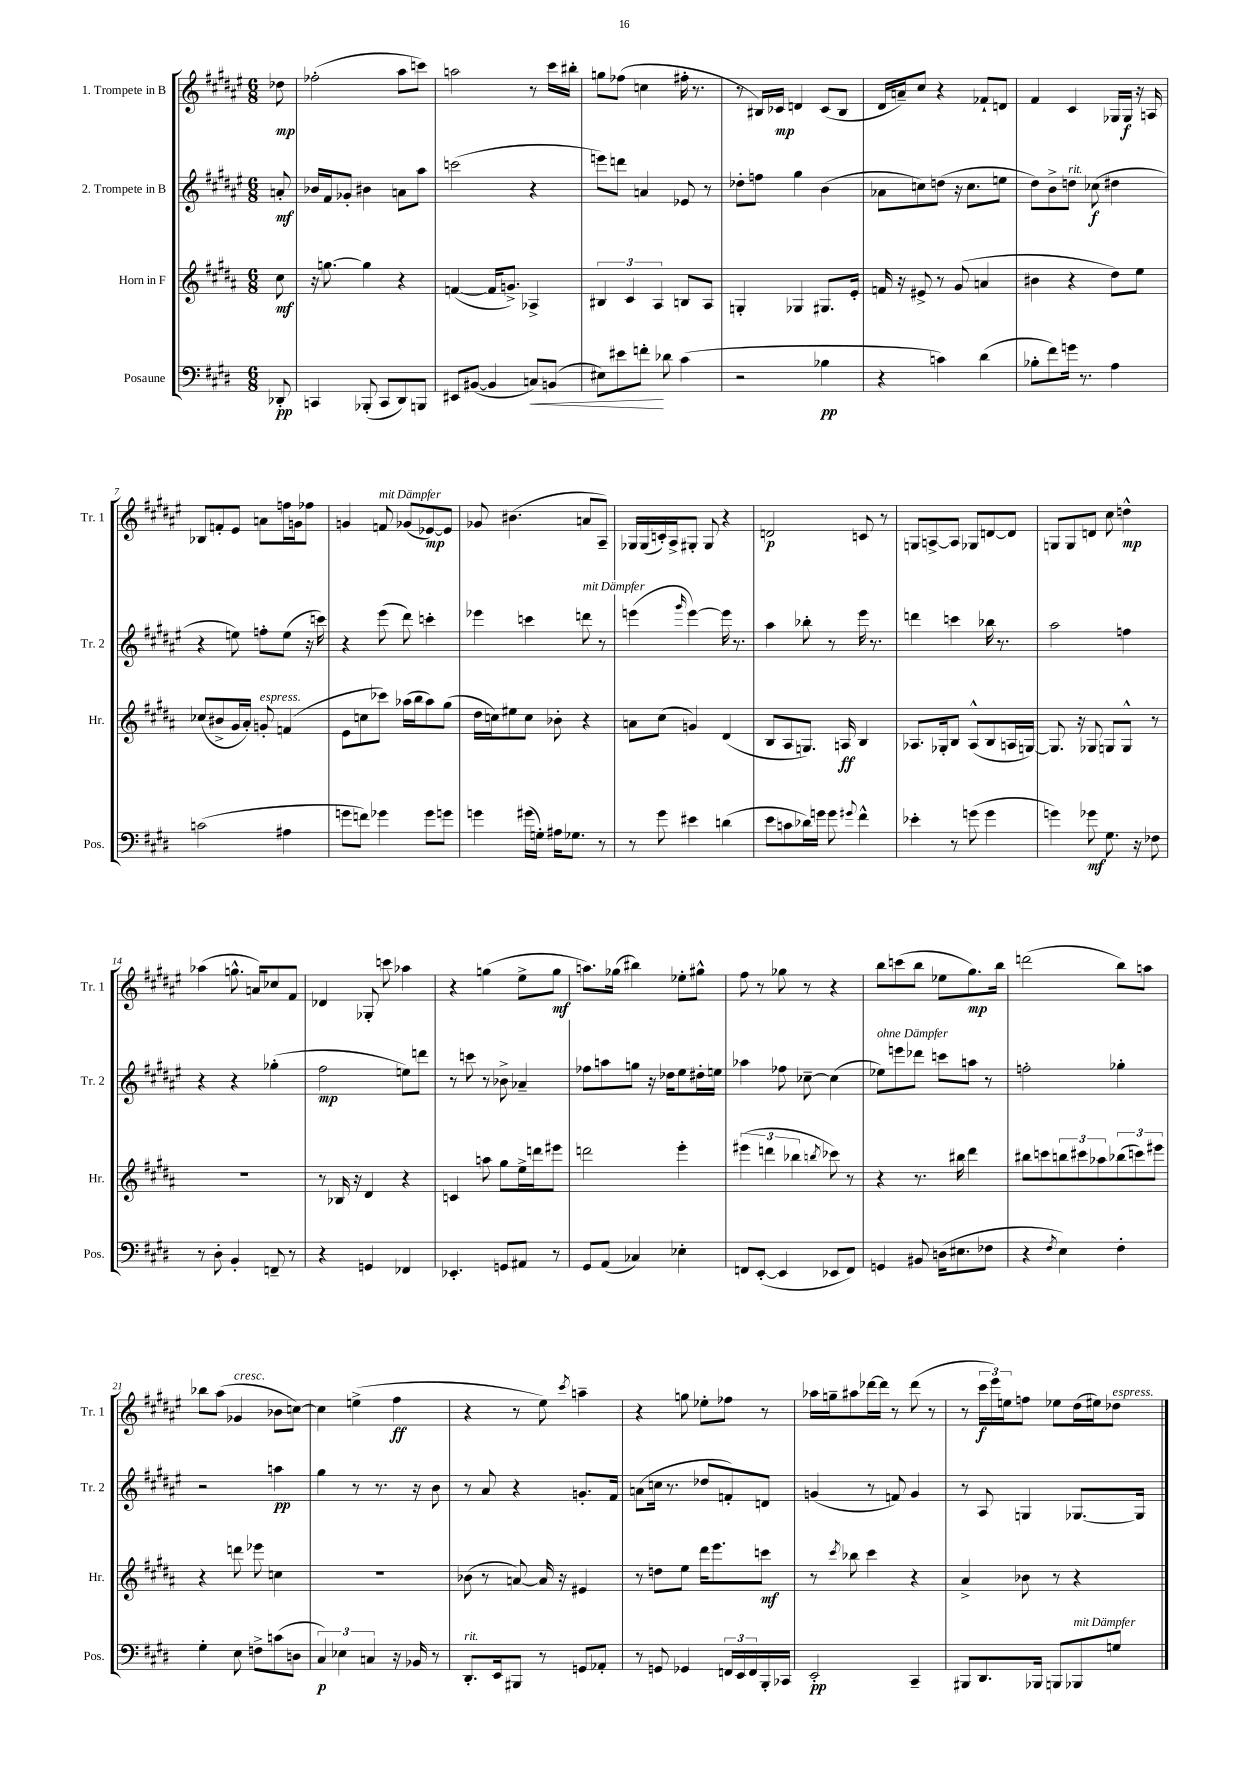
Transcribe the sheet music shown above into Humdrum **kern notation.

**kern	**kern	**kern	**kern
*staff4	*staff3	*staff2	*staff1
*clefF4	*clefG2	*clefG2	*clefG2
*k[f#c#g#d#]	*k[f#c#g#d#a#]	*k[f#c#g#d#a#e#]	*k[f#c#g#d#a#e#]
*M6/8	*M6/8	*M6/8	*M6/8
8DD-'/	8cc#\	8a'/	8dd-\
=	=	=	=
4CC/	16r	16b-/LL	(2ff-'\
.	[8.gg\	16f#/J	.
.	.	8g-'/J	.
(8BBB-'/	4gg\]	4b#\	.
8CC/L	.	.	.
8DD#/)	4r	8a\L	8aa#\L
8BBB/J	.	8aa#\J	8ccc\J)
=	=	=	=
8EE#/L	([4f/	(2ccc\	2aa\
([8BB#/J	.	.	.
4BB#/]	16f/]LK	.	.
.	8.g^/J)	.	.
8C/L)	4A-^/	4r	8r
(8BB/J	.	.	16ccc#\LL
.	.	.	16bb#'\JJ
=	=	=	=
8E#\L)	6B#/	8eee\L)	8gg\L
8e#\	.	8ddd\J	(8ff-\J
.	6c#/	.	.
8f'\J	.	4a/	4cc\
.	6A#/	.	.
8d-\	.	.	.
(4c#\	8B/L	8e-/	16ff#'\
.	.	.	8.r
.	8A#/J	8r	.
=	=	=	=
2r	4G'/	8dd-'\L	8r
.	.	8ff\J	16B#/LL)
.	.	.	16c-/JJ
.	4G-/	4gg#\	4d/
4B-\	8.G#/L	(4b\	(8c-/L
.	.	.	8B#/J
.	16e'/Jk	.	.
=	=	=	=
4r	16f/	8a-\L	16d#/LL
.	16r	.	16a~/J)
.	8e#^/	8cc\)	8cc#/J
4c\)	8r	(8dd\J	4r
.	(8g#/	16r	.
.	.	8.cc\L	.
(4d#\	4a/	.	8f-`/L
.	.	8ee\J	8d/J
=	=	=	=
8B-'\L	4b#\	8dd#\L)	4f#/
8f#\)	.	8b^\	.
16g\Jk	4r	8dd\J	4c#/
8.r	.	.	.
.	.	(8cc-\	.
4A\	8dd#\L)	4dd#\	16G-/LL
.	.	.	16G-/JJ
.	8ee\J	.	16r
.	.	.	16A/
=	=	=	=
(2c\	(8cc-/L	4r	8B-/L
.	8b#^/	.	8f'/
.	16g#/L	8ee\)	8e#/J
.	16a#'/JJ)	.	.
.	8g'/	8ff'\L	8a\L
4A#\	(4f/	(8ee\J	16ff\L
.	.	.	16g\J
.	.	16r	8ff-\J
.	.	16ccc\)	.
=	=	=	=
8g\L	8e\L	4r	4g/
8f\J)	8cc\	.	.
4g-\	8ccc-\J)	(8eee#\	8f/
.	(16aa-\LL	8ddd#\)	(8g-/L
.	16bb\J	.	.
8g-\L	8aa-\)	4ccc'\	[8e-/)
8g\J	(8gg#\J	.	8e-/]J
=	=	=	=
4g\	16dd#\LL	4eee-\	8g-/
.	16cc\J)	.	.
.	8ee#\	.	(4.b#\
(16g#\LL	8cc\J	4ccc\	.
16G'\JJ)	.	.	.
16A#\LK	8b-'\	.	.
8.G-\J	.	.	.
.	4r	8ddd\	8a/L
8r	.	8r	8A#~/J)
=	=	=	=
8r	8a\L	(4eee\	16G-/LL
.	.	.	(16G-/
8g#\	(8cc#\J	.	16c'/)
.	.	.	16A#^/J
.	.	16qqggg#/	.
4e#\	4g/)	[4eee\)	8G#'/J
.	.	.	8G#/
(4d\	(4d#/	16eee\]	4r
.	.	8.r	.
=	=	=	=
8e\L	8B/L	4aa#\	2d/
8c\	8A#/	.	.
16d-\L)	8.G/J)	8bb-'\	.
16g\JJ	.	.	.
8g\	.	8r	.
.	16A/	.	.
8qqg#/	.	.	.
4f#^^\	4B/	16eee#\	8c/
.	.	8.r	.
.	.	.	8r
=	=	=	=
4e-'\	8.A-/L	4ddd\	8G/L
.	.	.	[8A^/
.	16G-'/k	.	.
8r	8B/J	4ccc\	8A/]J
(8g\	(8A-^^/L	.	8G-/L
4g\	8B/	16bb-\	[8d/
.	.	8.r	.
.	16A/L	.	8d/]J
.	[16G/JJ)	.	.
=	=	=	=
4g\)	8.G/]	2aa#\	8G/L
.	.	.	8G/
.	16r	.	.
8g-\	8G-/	.	8d/J
8.G#\	8G/L	.	8cc#\
.	8G^^/J	4ff\	4dd^^\
16r	.	.	.
8F-\	8r	.	.
=	=	=	=
8r	2.r	4r	(4aa-\
8D#'\	.	.	.
4BB'/	.	4r	8.gg^^\
.	.	.	16a/LK)
8FF~/	.	(4gg-'\	8cc-/
8r	.	.	8f#/J
=	=	=	=
4r	8r	2ff#\	4d-/
.	16B-/	.	.
.	16r	.	.
4GG/	4d#/	.	8G-'/
.	.	.	8ccc\
4FF-/	4r	8ee\L)	4aa-\
.	.	8ddd\J	.
=	=	=	=
4.EE-'/	4c/	8r	4r
.	.	8ccc\	.
.	8aa\	8r	(4gg\
8GG/L	8gg#\L	8b-^\	.
8AA#/J	16ee^\L	4a-~/	8ee#^\L
.	16ddd\J	.	.
8r	8eee#\J	.	8gg\J
=	=	=	=
8GG#/L	2ddd\	8ff-\L	8.aa\L)
(8AA/J	.	8aa\	.
.	.	.	(16gg-\Jk
4C-/)	.	8gg\J	4bb#\)
.	.	16r	.
.	.	16dd-\LK	.
4E-'\	4eee'\	8ee#\	8ee-'\L
.	.	16dd#'\L	8gg#^^\J
.	.	16ee\JJ	.
=	=	=	=
8FF/L	(6eee#\	4aa-\	8ff#\
([8EE'/J	.	.	8r
.	6ddd\	.	.
4EE/]	.	8ff-\	8gg-\
.	6bb-\	.	.
.	.	[8cc-~\	8r
.	8qbb/	.	.
8EE-/L	8ccc-\)	(4cc-\]	4r
8FF/J)	8r	.	.
=	=	=	=
4GG/	4r	8ee-\L)	8bb\L
.	.	8eee\	(8ccc\
8BB#/	8.r	8ddd-\J	8bb\J
(16D\LK	.	8ccc\L	8ee-\L
8.E#\	16bb#\	.	.
.	4ddd#\	8aa\J	8.gg#\)
8F-\J	.	8r	.
.	.	.	16bb\Jk
=	=	=	=
4r	8bb#\L	2ff'\	(2ddd\
.	8ccc\	.	.
8qF#/	.	.	.
4E\)	12bb\	.	.
.	12ccc#\	.	.
.	12aa-\	.	.
4F#'\	(12bb-\	4gg-'\	8bb\L)
.	12ccc\)	.	.
.	.	.	8aa\J
.	12eee#\J	.	.
=	=	=	=
4G#'\	4r	2r	8bb-\L
.	.	.	(8aa#\J
8E\	8ddd\	.	4g-/
8F^\L	8eee-\	.	.
(8c\	4cc\	4aa\	8b-\L
8D\J	.	.	[8cc\J)
=	=	=	=
6C#/)	2.r	4gg#\	4cc\]
6E-\	.	.	.
.	.	8r	(4ee^\
6C/	.	.	.
.	.	8.r	.
16r	.	.	4ff#\
16BB-/	.	16r	.
8r	.	8b\	.
=	=	=	=
8.DD#'/L	(8b-\	8r	4r
.	8r	8a#/	.
16EE/k	.	.	.
8BBB#/J	[8a/)	4r	8r
8r	16a/]	.	8ee#\)
.	16r	.	.
.	.	.	8qccc#/
8GG/L	4e#/	8.g'/L	4aa~\
8AA-'/J	.	.	.
.	.	16f#/Jk	.
=	=	=	=
8r	8r	(8a\L	4r
8GG/	8dd\L	16cc\Jk	.
.	.	8.r	.
4GG-/	8ee\J	.	8gg\
.	16ddd#\LK	8dd-/L	8ee-'\L
.	8.eee\	.	.
24FF/LL	.	8f'/)	8ff-\J
24EE/	.	.	.
24FF/	.	.	.
16BBB'/	8ccc\J	8d/J	8r
16CC-/JJ	.	.	.
=	=	=	=
2EE'/	8r	(4g/	16aa-\LL
.	.	.	16gg~\J
.	8qccc#/	.	.
.	8bb-\	.	8aa#\
.	4ccc#\	8r	[16ddd-\L
.	.	.	16ddd-\]JJ
.	.	8f/)	8r
4CC#~/	4r	4g/	(8ddd-\
.	.	.	8r
=	=	=	=
8BBB#/L	4a#^/	8r	8r
8.DD#/	.	8A#/	24ccc#\LL
.	.	.	24eee#\)
.	.	.	24ee\J
.	8b-\	4G/	8ff\J
16BBB-/Jk	.	.	.
8BBB/L	8r	.	8ee-\L
8BBB-/	4r	[8.G-/L	(16dd#\L
.	.	.	16ee#\J)
8G/J	.	.	8dd-\J
.	.	16G-/]Jk	.
==	==	==	==
*-	*-	*-	*-
